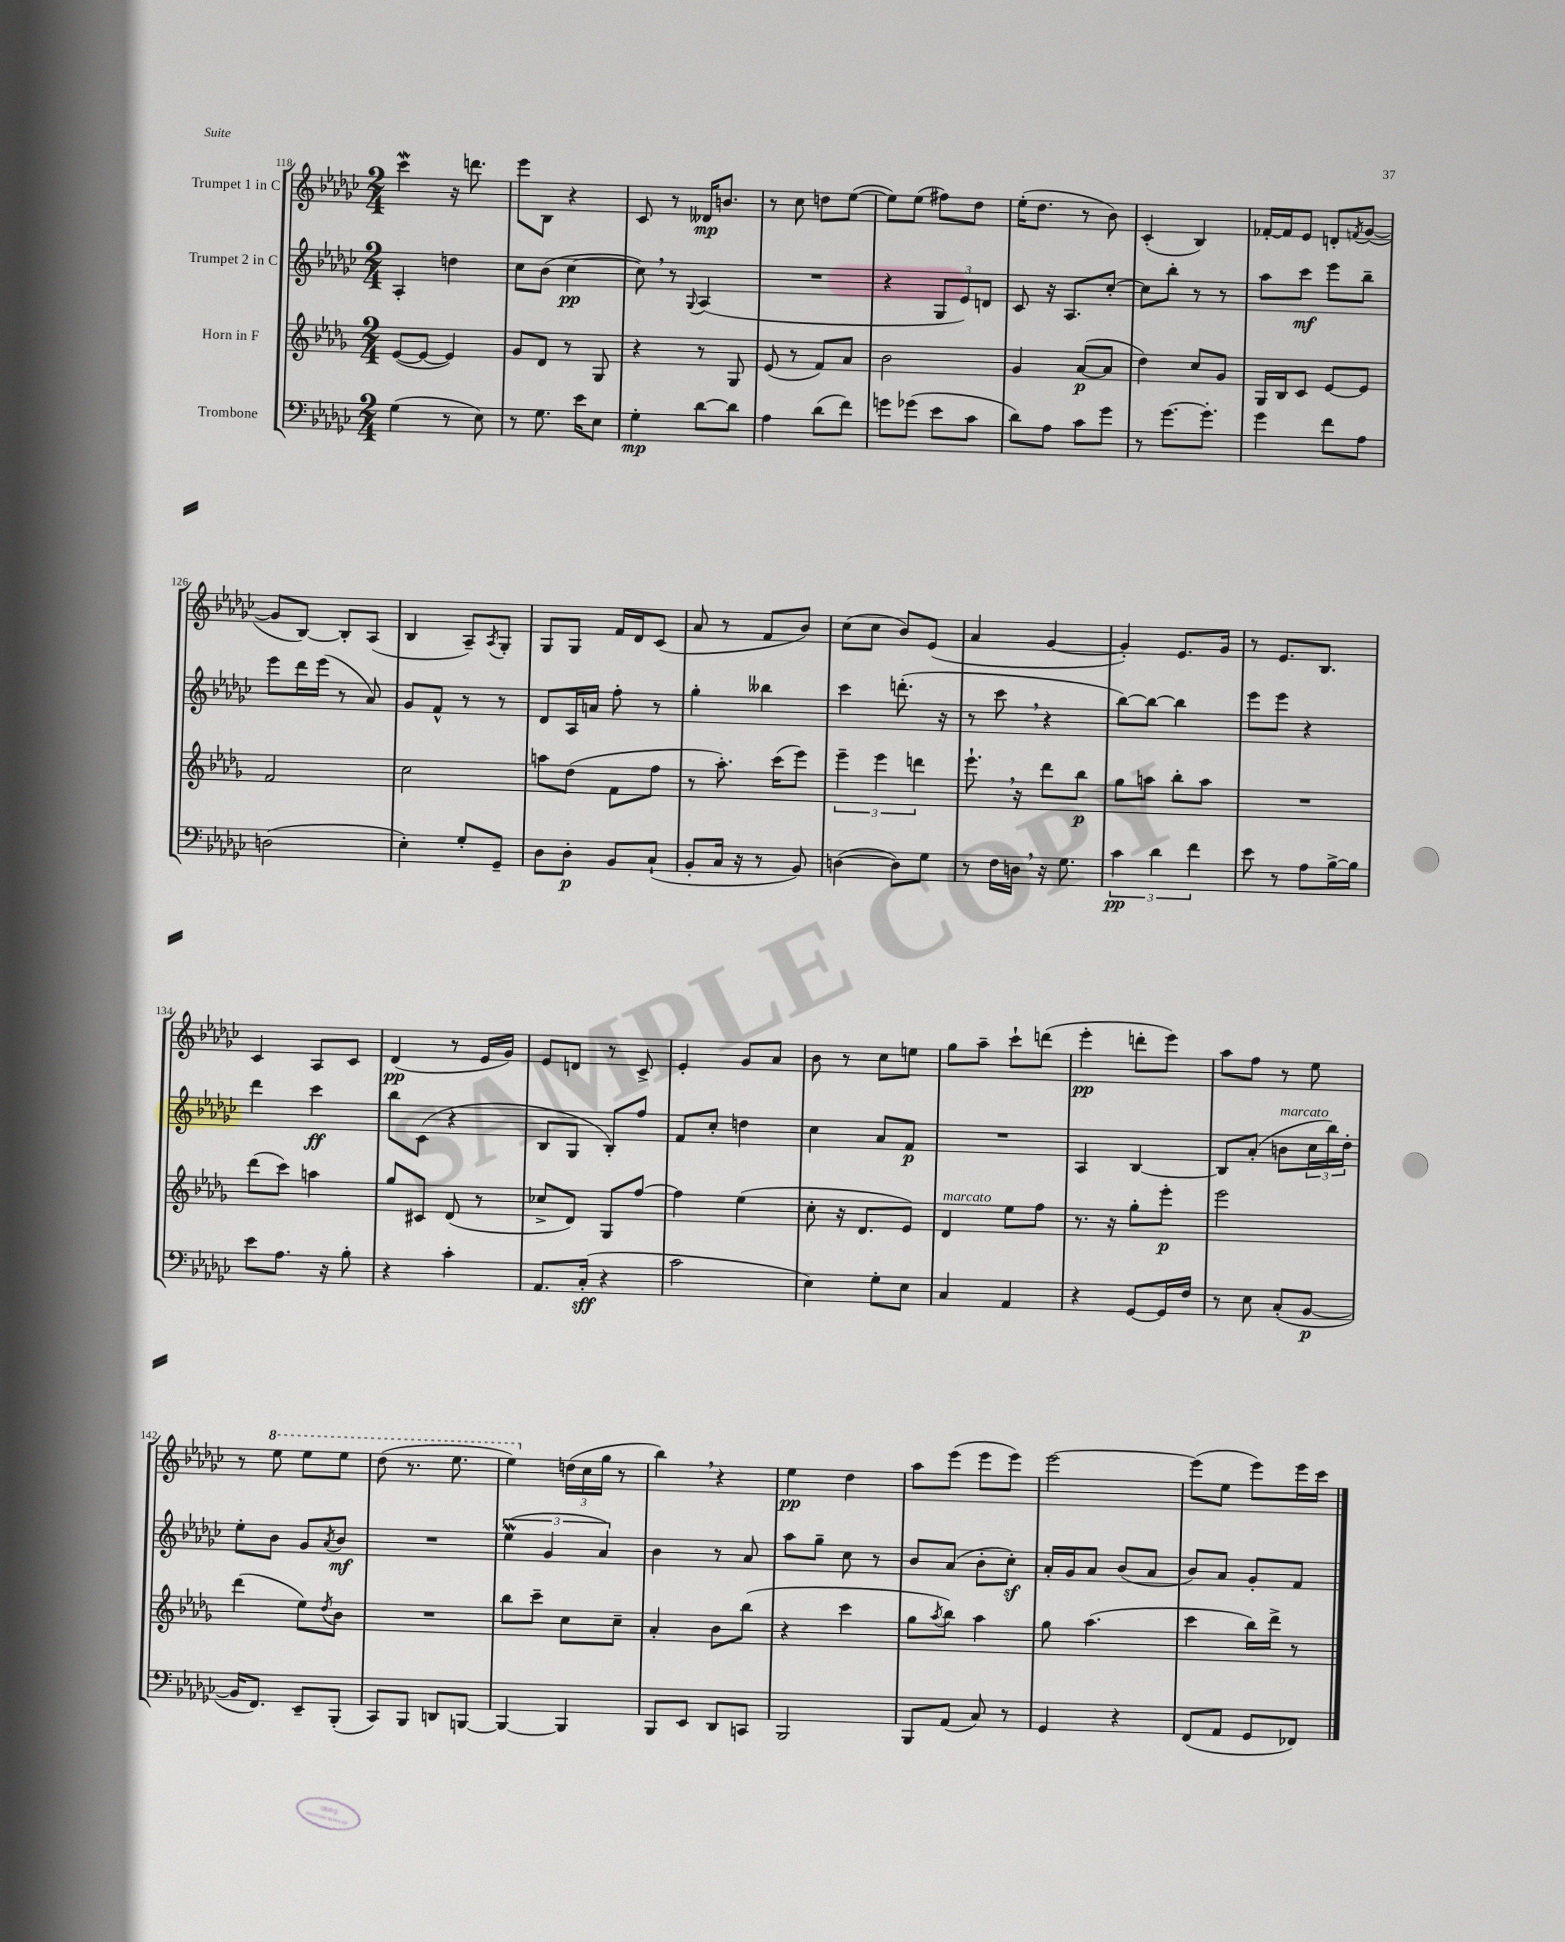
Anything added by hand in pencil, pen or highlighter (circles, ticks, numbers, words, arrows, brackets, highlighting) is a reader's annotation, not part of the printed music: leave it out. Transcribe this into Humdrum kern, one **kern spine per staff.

**kern	**kern	**kern	**kern
*staff4	*staff3	*staff2	*staff1
*clefF4	*clefG2	*clefG2	*clefG2
*k[b-e-a-d-g-c-]	*k[b-e-a-d-g-]	*k[b-e-a-d-g-c-]	*k[b-e-a-d-g-c-]
*M2/4	*M2/4	*M2/4	*M2/4
(4G-	([8e-	4A-'	4ccc-
.	8e-_	.	.
8r	4e-])	4dd	16r
.	.	.	8.ddd
8E-)	.	.	.
=	=	=	=
8r	8g-	8cc-	8eee-
8.G-	8d-	(8b-	8B-
.	8r	[4cc-	4r
16e-	.	.	.
8E-	8G-	.	.
=	=	=	=
4G-'	4r	8cc-])	8c-
.	.	8r	8r
.	.	8qqG-	.
[8d-	8r	(4A-	16d--
.	.	.	8.b
8d-]	8G-	.	.
=	=	=	=
4A-	(8e-	2r	8r
.	8r	.	8cc-
(8d-	8f)	.	8dd
8f)	8a-	.	([8ee-
=	=	=	=
8g	2b-	4r	8ee-])
(8g-	.	.	(8ee-
8e-	.	12G-	8ff#)
.	.	12e-)	.
8c-	.	.	8dd-
.	.	12d	.
=	=	=	=
8d-)	4g-	8c-	(16ee-'
.	.	.	8.dd-
8A-	.	16r	.
.	.	8.A-	.
8c-	([8a-	.	8r
8g-	8a-]	[8cc-'	8b-)
=	=	=	=
8r	4dd-)	8cc-]	(4c-'
[8.g-	.	8bb-'	.
.	8cc	8r	4B-)
8.g-']	.	.	.
.	8g-	8r	.
=	=	=	=
4g-	16G-	8aa-	[16f-'
.	16B-	.	16f-]
.	8c	8ccc-	8e-
8f	[8e-	8eee-	8d'
.	.	.	8qf
8A-	8e-]	8bb-~	([8g-
=	=	=	=
(2D	2f	8eee-	8g-]
.	.	16ddd-	[8B-)
.	.	(16eee-	.
.	.	8r	8B-']
.	.	8a-)	(8A-
=	=	=	=
4E-')	2cc	8g-	4B-
.	.	8f^^	.
8G-'	.	8r	8A-~)
.	.	.	8qA-
8GG-~	.	8r	8G-'
=	=	=	=
8D-	8aa	8d-	8G-
8D-'	(8dd-	16A-	8G-
.	.	16a	.
8BB-	8f	8ff'	16f
.	.	.	16d-
(8C-`	8ff	8r	(8c-
=	=	=	=
8BB-'	8r	4gg-'	8a-
16C-	8.aa-')	.	8r
16r	.	.	.
8r	.	4bb--	8f
.	(16ccc	.	.
8BB-)	8eee-)	.	8b-)
=	=	=	=
([4D	6eee-~	4ccc-	(8cc-
.	.	.	8cc-
.	6eee-	.	.
8D])	.	(8.ddd'	8b-)
.	6ddd	.	.
8G-	.	.	(8e-
.	.	16r	.
=	=	=	=
8r	8.eee-`	8r	4a-
16F	.	8ccc-	.
16D	16r	.	.
16r	8ddd-	4r	[4g-
8.G-	.	.	.
.	8bb-	.	.
=	=	=	=
6c-	8gg-	[8bb-)	4g-'])
.	8aa	8bb-_	.
6d-	.	.	.
.	8bb-'	4bb-]	8.e-
6f	.	.	.
.	8aa	.	.
.	.	.	16g-
=	=	=	=
8e-	2r	8eee-	8r
8r	.	8eee-	8.e-
8A-	.	4r	.
.	.	.	8.B-
[16B-^	.	.	.
16B-]	.	.	.
=	=	=	=
8e-	(8ddd-	4ddd-	4c-
8.A-	8ccc)	.	.
.	4aa	4ccc-	8A-
16r	.	.	.
8B-'	.	.	8c-
=	=	=	=
4r	8gg-	8bb-	(4d-
.	8c#	(8c-	.
4c-'	(8d-	4r	8r
.	8r	.	16e-
.	.	.	16g-)
=	=	=	=
8.AA-	8cc-^	8B-	8e-
.	8d-)	8G-	8d
(16C-'	.	.	.
4r	8G-	8B-')	8r
.	[8ff	8ff	8c-^
=	=	=	=
2c-	4ff]	8f	4e-'
.	.	8cc-'	.
.	(4ee-	4dd	8g-
.	.	.	8a-
=	=	=	=
4E-)	8cc'	4cc-	8b-
.	16r	.	8r
.	8.d-	.	.
8G-'	.	8a-	8cc-
8E-	8e-)	8f	8ee
=	=	=	=
4C-	4d-	2r	8gg-
.	.	.	8aa-~
4AA-	8ee-	.	8ccc-`
.	8ff	.	(8ddd
=	=	=	=
4r	8.r	4A-	4eee-'
.	16r	.	.
[8GG-	8gg-'	[4B-	8ddd'
16GG-]	8eee-'	.	8eee-)
16F	.	.	.
=	=	=	=
8r	2eee-	8B-]	8aa-
8E-	.	(8a-'	8ff
(8C-'	.	8b	8r
[8BB-	.	24cc-	8ee-
.	.	24bb-)	.
.	.	24dd-'	.
=	=	=	=
16BB-]	(4ddd-	8ee-'	8r
8.FF)	.	.	.
.	.	8b-	8eee-
8EE-~	8ee-)	8g-	8eee-
.	8qdd-	8qa-	.
(8BBB-'	8b-	8b-	8eee-
=	=	=	=
8CC-)	2r	2r	(8ddd-
8BBB-	.	.	8.r
8DD	.	.	.
.	.	.	8.eee-
[8BBB	.	.	.
=	=	=	=
4BBB_	8bb-	(6ee-	4eee-)
.	8ccc~	.	.
.	.	6g-	.
4BBB]	8cc	.	(24dd
.	.	.	24cc-
.	.	6a-)	24gg-
.	8cc~	.	8r
=	=	=	=
8BBB-	4a-'	4b-	4bb-)
8EE-	.	.	.
8DD-	8b-	8r	4r
8CC	(8bb-	8a-	.
=	=	=	=
2BBB-	4r	8aa-	4ee-
.	.	8gg-~	.
.	4ccc	8cc-	4dd-
.	.	8r	.
=	=	=	=
8BBB-	8gg-	8b-	8aa-
.	8qaa-	.	.
(8AA-	8bb-)	(8a-	(8eee-
8C-)	4aa-	8b-'	8eee-
8r	.	8cc-')	8eee-)
=	=	=	=
4GG-	8gg-	16a-'	[2eee-
.	.	16g-	.
.	(4.aa-	8a-	.
4r	.	(8b-	.
.	.	8a-	.
=	=	=	=
(8FF	4ccc	8b-)	(8eee-]
8AA-	.	8a-	8ee-
8GG-	16bb-)	8g-'	8eee-)
.	16ddd-^	.	.
8FF-)	8r	8f	16eee-
.	.	.	16ccc-
==	==	==	==
*-	*-	*-	*-
